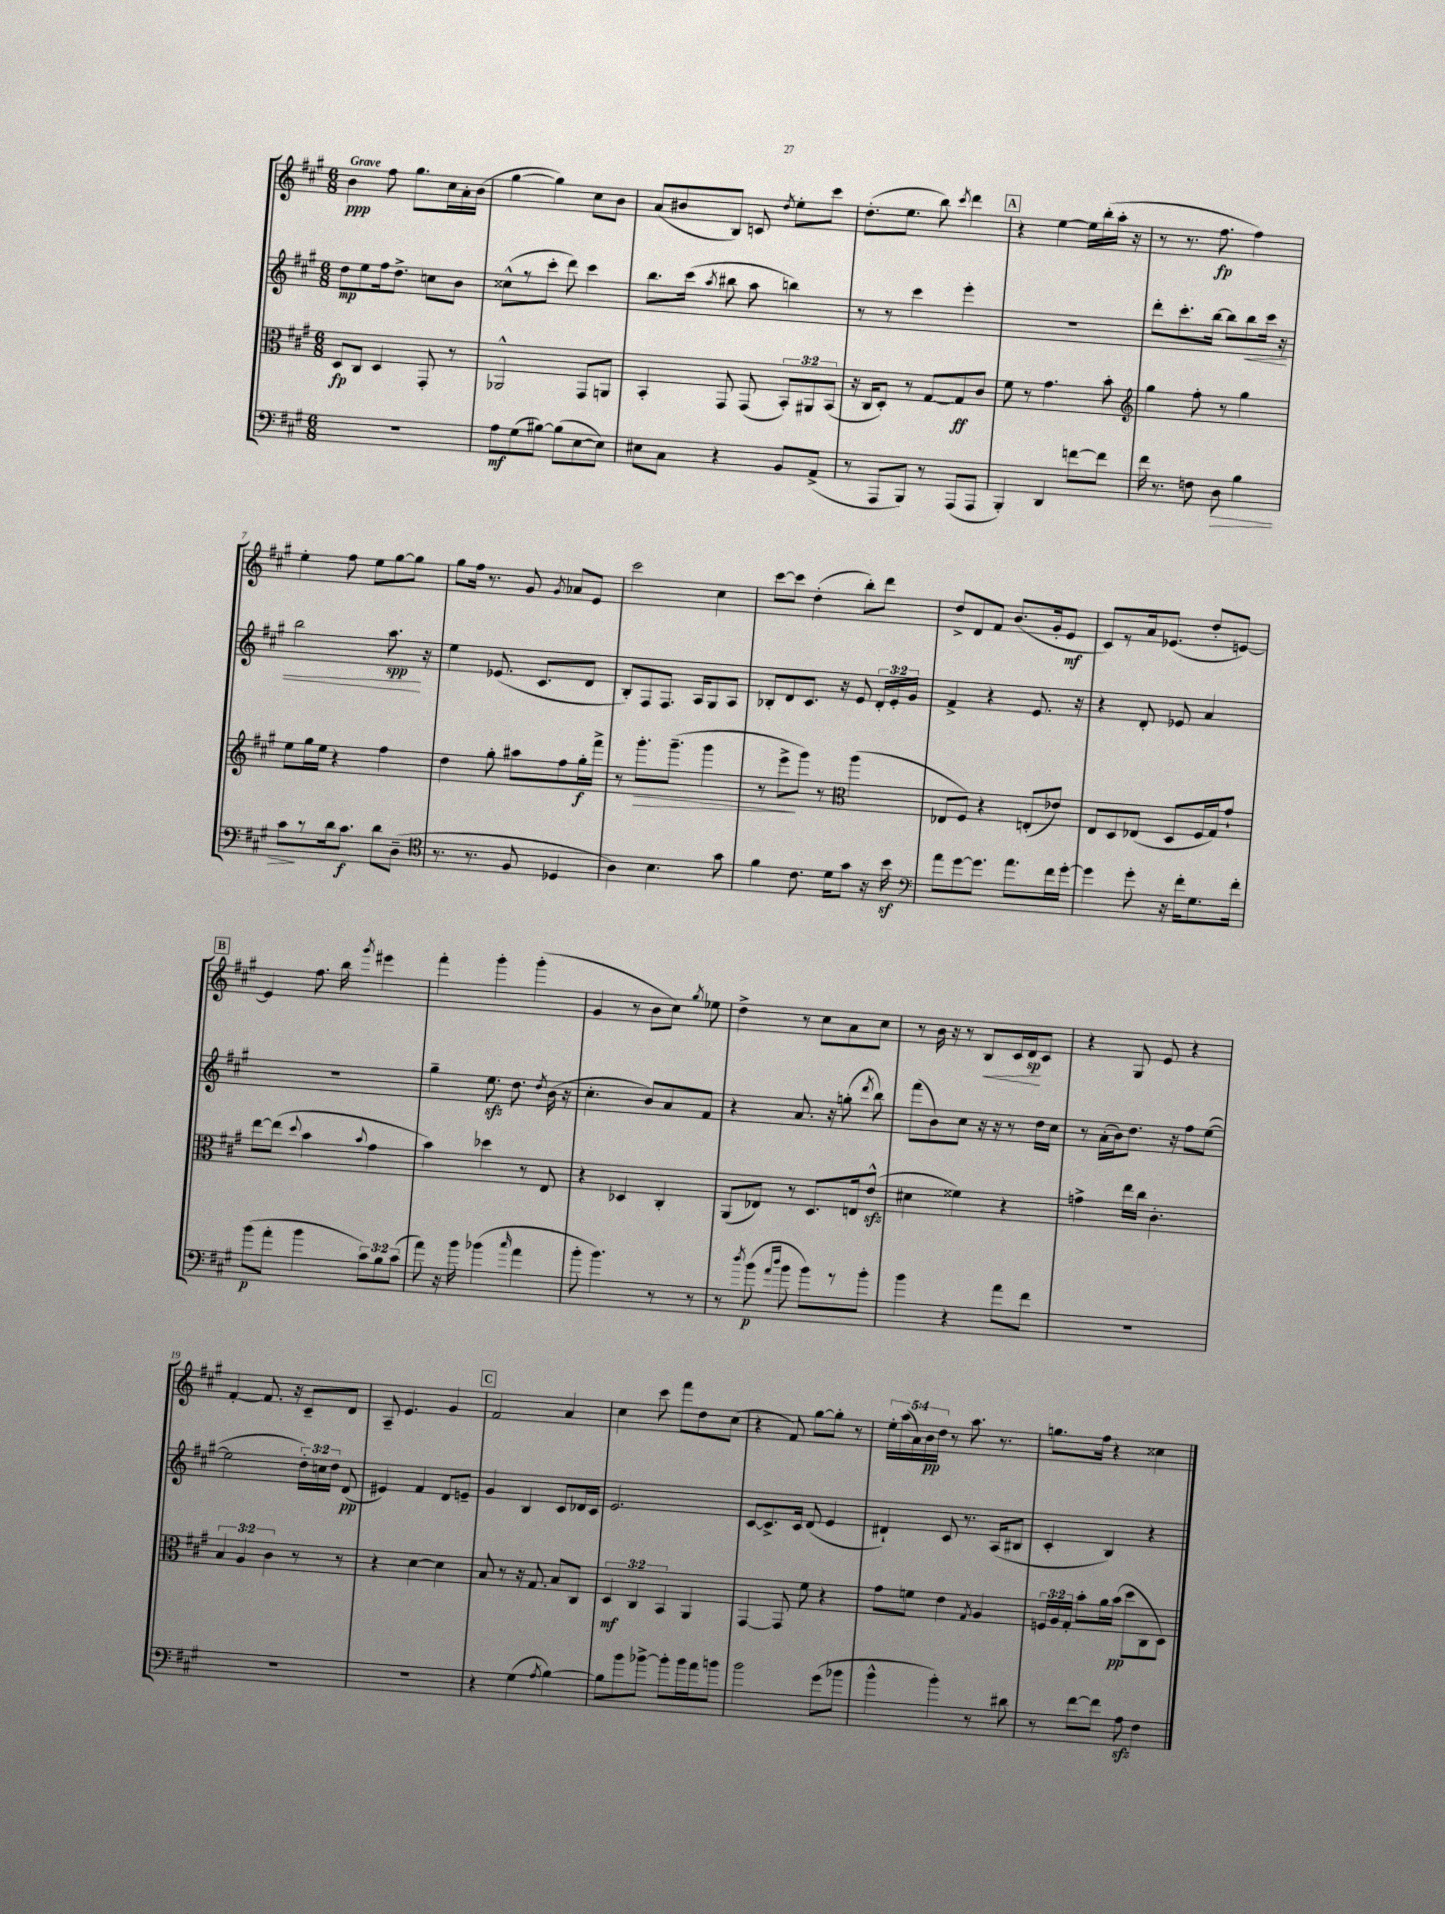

**kern	**kern	**kern	**kern
*staff4	*staff3	*staff2	*staff1
*clefF4	*clefC3	*clefG2	*clefG2
*k[f#c#g#]	*k[f#c#g#]	*k[f#c#g#]	*k[f#c#g#]
*M6/8	*M6/8	*M6/8	*M6/8
2.r	8D/L	8dd\L	4b\
.	8C#/J	8ee\	.
.	4D/	16ff#\k	8ff#\
.	.	8.dd^\J	.
.	.	.	8.gg#\L
.	8GG#'/	8cc\L	.
.	.	.	16cc#\L
.	8r	8b\J	16a'\
.	.	.	(16b\JJ
=	=	=	=
8A\L	2AA-^^/	(8cc##^^\L	[4gg#\
(8G#\	.	8r	.
[8B#\J)	.	8ccc#'\J	4gg#\])
(8B#\]L	.	8ddd\)	.
[8E\	8GG#/L	4ccc#\	8cc#\L
8E\]J)	8AA/J	.	8b\J
=	=	=	=
8E#\L	4BB'/	8.bb\L	(8a/L
8C#\J	.	.	8b#/
.	.	(16ccc#\Jk	.
.	.	8qaa/	.
4r	8GG#/	8bb#\	8B/J)
.	(8GG#/	8aa\	8c/
.	.	.	8qdd/
8BB/L	12BB'/L)	4bb\)	8ee'\L
.	12AA#/	.	.
(8AA^/J	.	.	8ccc#\J
.	(12BB/J	.	.
=	=	=	=
8r	16r	8r	(8.dd'\L
.	16C#/LK	.	.
8AAA/L	8D'/J)	8r	.
.	.	.	8.ee\J
8BBB/J)	8r	4ccc#\	.
8r	[8G#/L	.	8bb\)
.	.	.	8qccc#/
(8AAA/L	8G#/]	4eee'\	4ddd\
8AAA/J	8c#/J	.	.
=	=	=	=
4BBB'/)	8f#\	2.r	4r
.	8r	.	.
4DD/	4.g#\	.	[4ee\
[8f\L	.	.	16ee\]LL
.	.	.	(16bb'\
8f\]J	8b'\	.	16aa'\JJ
.	.	.	16r
=	=	=	=
*	*clefG2	*	*
16f#\	4gg#\	8ddd'\L	8r
8.r	.	.	.
.	.	8.ccc#'\	8.r
8F\	8ff#'\	.	.
.	.	[16bb\Jk	8.ff#\
8D\	8r	8bb\]L	.
4B\	4gg#\	8bb\	4ff#\)
.	.	16ccc#\Jk	.
.	.	16r	.
=	=	=	=
8c#\L	8ee\L	2bb\	4ee'\
8r	16gg#\L	.	.
.	16ee\JJ	.	.
16d\k	4r	.	8ff#\
8.c#\J	.	.	.
.	.	.	8ee\L
8d\L	4ff#\	8.aa\	[8gg#\
(8D~\J	.	.	8gg#\]J
.	.	16r	.
=	=	=	=
*clefC4	*	*	*
8.r	4dd\	4ee\	8gg#\L
.	.	.	16ff#\Jk
8.r	.	.	8.r
.	8gg#'\	(8.e-/	.
8F#/	8aa#\L	.	8g#/
.	.	8.c#/L	.
.	.	.	8qg#/
4D-/	8ff#\	.	8a-/L
.	16gg#'\L	8d/J	8e/J
.	16fff#^\JJ	.	.
=	=	=	=
4A\)	8r	8B'/L)	2ccc#\
.	8.ggg#'\L	8F#/	.
4.B\	.	8.F#/J	.
.	(8.ggg#~\J	.	.
.	.	16A/LK	.
.	4ggg#\	8G#/	4cc#\
8g#\	.	8A/J	.
=	=	=	=
4f#\	8r	8B-'/L	[8ccc#\L
.	8eee^\L	8d/	8ccc#\]J
8.c#\	8ggg#\J)	8.c#/J	(4dd'\
.	8r	.	.
16d\LK	.	16r	.
*	*clefC3	*	*
8g#\J	(4aa\	8e/	8bb'\L)
16r	.	24d'/LL	8ddd\J
.	.	24e'/	.
16b\	.	.	.
.	.	24g#/JJ	.
=	=	=	=
*clefF4	*	*	*
8a\L	8E-/L	4f#^/	8dd^/L
[8g#\	8F#/J)	.	8d/
8.g#\]J	4r	4r	8f#/J
.	.	.	(8.b/L
8.a\L	.	.	.
.	(8E'/L	8.e/	.
.	.	.	16g#'/k
16f#\L	8e-/J)	.	8e/J
[16g#'\JJ	.	16r	.
=	=	=	=
4g#\]	8E/L	4r	8c#/L)
.	8D/	.	8r
8g#'\	(8E-/J	8d'/	16a/k
.	.	.	(8.e-/J
16r	8D/L	8e-/	.
16f#'\LK	.	.	.
8.G#\	16F#/L	4a/	8dd'/L
.	16G#/J)	.	.
.	8g#`/J	.	[8e/J)
16f#'\Jk	.	.	.
=	=	=	=
(8b\L	[8ee\L	2.r	4e/]
8a'\J	(8ee\]J	.	.
.	8qqdd/	.	.
4b\	4b\	.	8.ff#\
.	.	.	16bb\
.	8qqb/	.	8qggg#/
12c#\L)	4g#\	.	4eee#\
12B\	.	.	.
(12c#\J	.	.	.
=	=	=	=
8a\)	4b\)	4gg#~\	4fff#'\
16r	.	.	.
16b\	.	.	.
(4b-\	4dd-\	8.ee\	4ggg#'\
.	.	8.dd\	.
16qqcc#/	.	.	.
4a\	8r	.	(4ggg#'\
.	.	8qdd/	.
.	8E/	(16b\	.
.	.	16r	.
=	=	=	=
8b'\	4r	4.cc#'\	4g#/
4.b\)	.	.	.
.	4D-/	.	8r
.	.	8b/L)	8b\L
8r	4C#'/	8a/	8cc#\J)
.	.	.	8qgg#/
8r	.	8f#/J	8ee-\
=	=	=	=
8r	(8AA/L	4r	4dd^\
8qdd/	.	.	.
(8b\	8E-/J)	.	.
16qqa/LL	.	.	.
16qqdd/JJ	.	.	.
8b\	8r	8.a/	8r
8b\L)	8.D/L	.	8cc#\L
.	.	16r	.
8r	.	(8gg'\	8a\
.	16E/k	.	.
.	.	8qddd/	.
8b'\J	(8e^^/J	8bb\)	8cc#\J
=	=	=	=
4b\	4d#\	(8fff#\L	8r
.	.	8b\)	16b\
.	.	.	16r
4r	4f##\)	8cc#\J	8r
.	.	16r	8B/L
.	.	16r	.
8a\L	4r	8r	16c#/L
.	.	.	16d/J
8f#\J	.	16dd\LL	8c#/J
.	.	16cc#\JJ	.
=	=	=	=
2.r	4g^\	8r	4r
.	.	(16a'\LL	.
.	.	16b\J)	.
.	16ee\LL	8.dd\J	8G#/
.	16cc#\JJ	.	.
.	4.c#'\	.	8e/
.	.	16r	.
.	.	8ff#\L	4r
.	.	([8ee\J	.
=	=	=	=
2.r	6B/	2ee\]	[4f#'/
.	6A/	.	.
.	.	.	8.f#/]
.	6c#\	.	.
.	.	.	16r
.	8r	24dd'\LL)	8c#~/L
.	.	24cc\	.
.	.	24dd\JJ	.
.	8r	(8d/	8d/J
=	=	=	=
2.r	4r	4e#/)	8A~/
.	.	.	4.e/
.	[4d\	4f#/	.
.	4d\]	8d/L	4g#/
.	.	8e~/J	.
=	=	=	=
4r	8B/	4g#/	2f#/
.	8r	.	.
(4G#\	16r	4B/	.
.	8.G#/	.	.
8qA/	.	.	.
[4B\)	8B/L	8c#/L	4a/
.	8C#/J	16d-/L	.
.	.	16c#/JJ	.
=	=	=	=
8B\]L	6D/	2.e/	4cc#\
8b\	.	.	.
.	6C#/	.	.
[8b-^\J	.	.	8ccc#\
.	6BB/	.	.
8b-'\]L	.	.	8fff#\L
16b-\L	4AA/	.	8dd\
16a\J	.	.	.
8b\J	.	.	(8cc#\J
=	=	=	=
2b\	[4GG#/	[8c#/L	4r
.	.	8.c#^/]	.
.	8GG#/]	.	8f#/)
.	.	16c#/Jk	.
.	8f#\	(8d/	[8gg#\L
(8g#\L	4r	4e/	8gg#'\]J
8b-\J	.	.	8r
=	=	=	=
4b^^\	8g#\L	4d#`/)	20ee'\LL
.	.	.	(20aa\
.	.	.	20a\)
.	8f\J	.	.
.	.	.	20b\
.	.	.	20dd\JJ
4b'\)	4e\	8c#/	8r
.	.	8.r	8.aa\
.	8qG#/	.	.
8r	4A/	.	.
.	.	(16A/LK	8.r
8d#\	.	8B#/J	.
=	=	=	=
8r	24F/LL	4c#'/	8.gg\L
.	24A/	.	.
.	24G#'/JJ	.	.
[8f#\L	8b'\L	.	.
.	.	.	16ff#\Jk
8f#\]J	16a\L	4B/)	4r
.	(16b\JJ	.	.
8A\	8dd\L	.	.
4F#\	8C#\	4r	4cc##\
.	8D\J)	.	.
==	==	==	==
*-	*-	*-	*-
